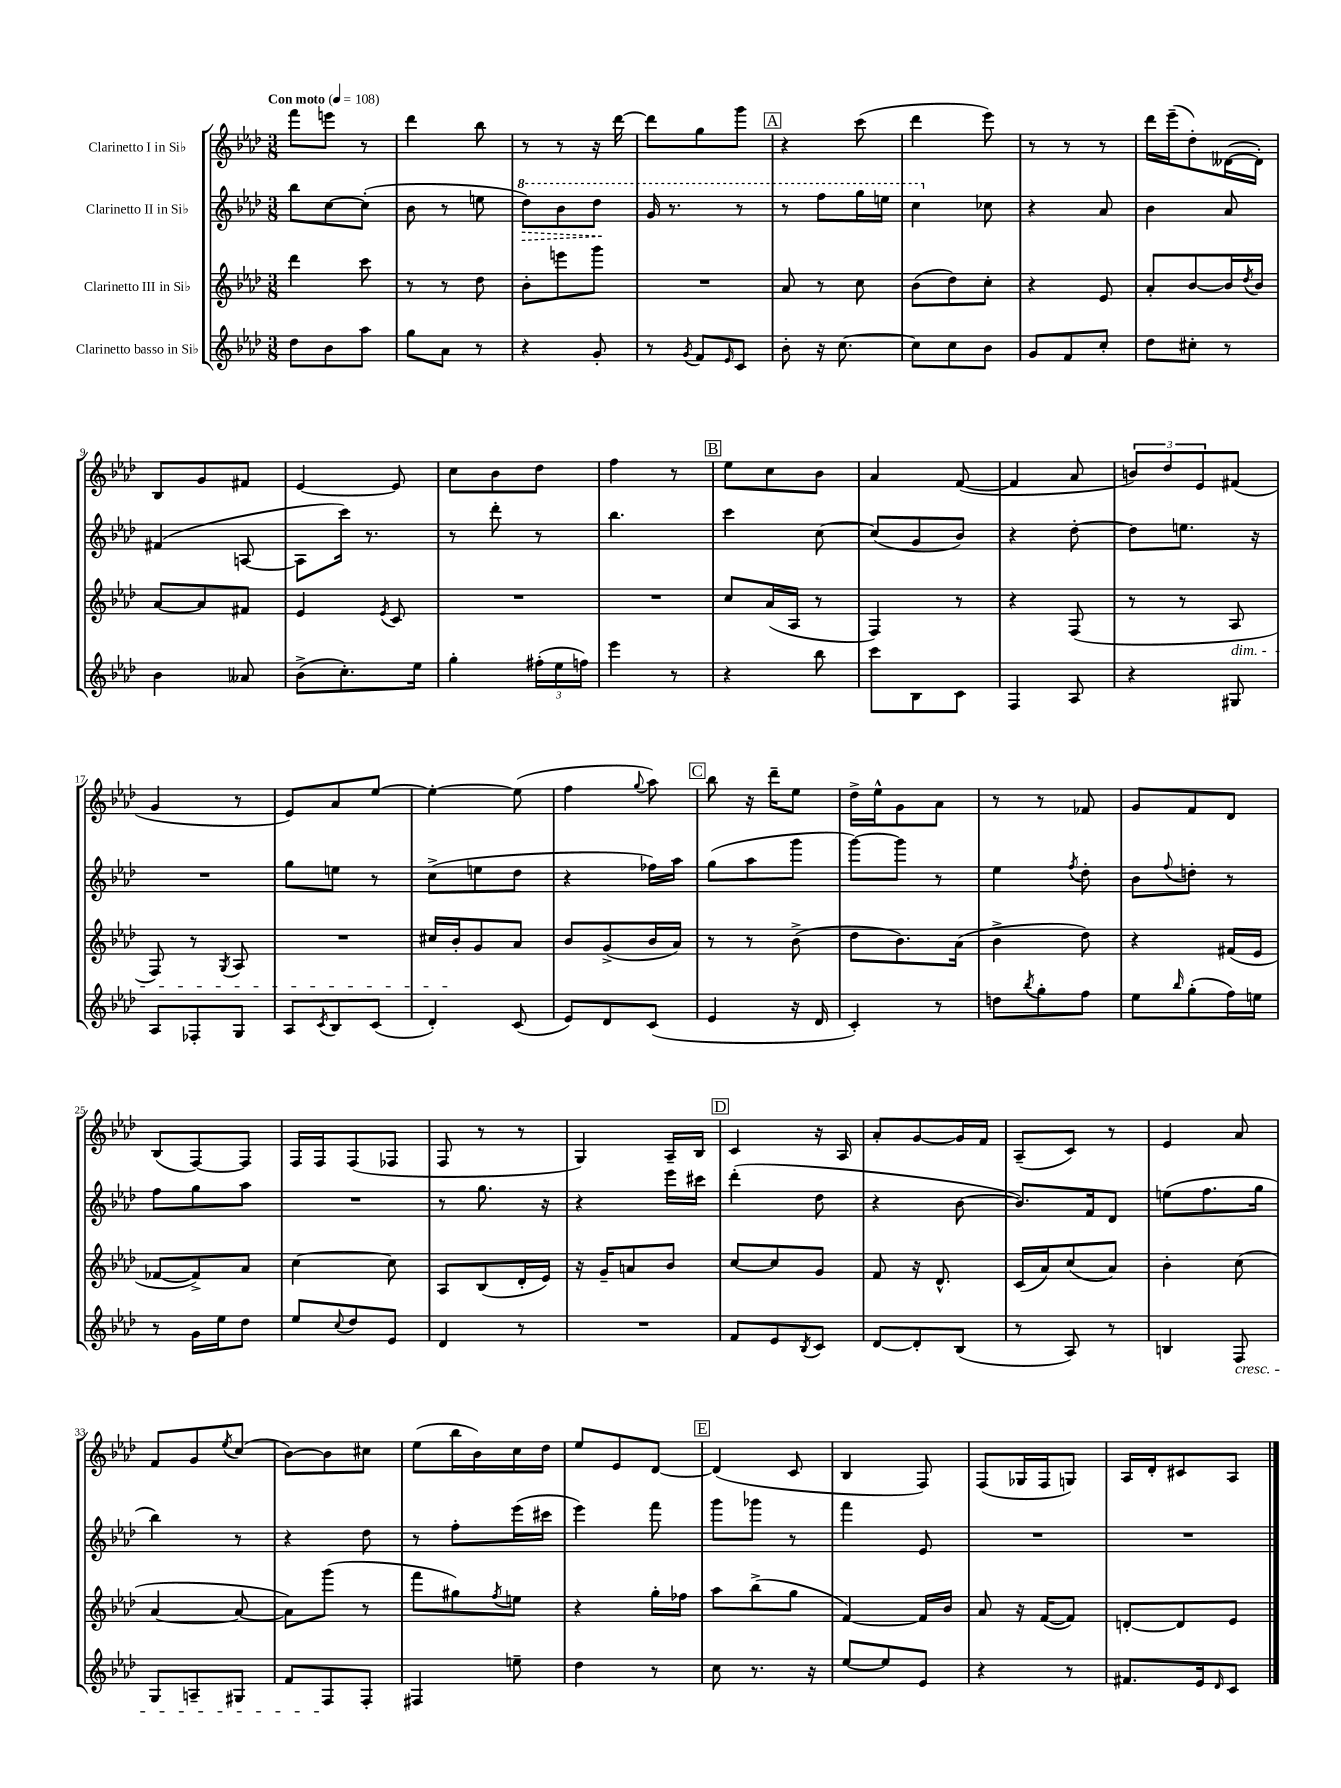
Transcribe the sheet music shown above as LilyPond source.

<<
\new StaffGroup <<
\new Staff = "s0" \with { instrumentName = "Clarinetto I in Sib" } {
    \clef treble \key aes \major \numericTimeSignature \time 3/8 \tempo "Con moto" 4 = 108
    f'''8 e'''8 r8 |
    des'''4 bes''8 |
    r8 r8 r16 des'''16~ |
    des'''8 g''8 g'''8 |
    \mark \markup { \box "A" } r4 c'''8( |
    des'''4 ees'''8) |
    r8 r8 r8 |
    des'''16 ees'''16--( des''8-.) deses'16~( deses'16-.) |
    bes8 g'8 fis'8 |
    ees'4~ ees'8 |
    c''8 bes'8 des''8 |
    f''4 r8 |
    \mark \markup { \box "B" } ees''8 c''8 bes'8 |
    aes'4 f'8~( |
    f'4 aes'8 |
    \tuplet 3/2 { b'8) des''8 ees'8 } fis'8( |
    g'4 r8 |
    ees'8) aes'8 ees''8~ |
    ees''4~-. ees''8( |
    f''4 \appoggiatura { g''8 } aes''8) |
    \mark \markup { \box "C" } bes''8 r16 des'''16-- ees''8 |
    des''16-> ees''16-^ g'8 aes'8 |
    r8 r8 fes'8 |
    g'8 f'8 des'8 |
    bes8( f8~) f8 |
    f16 f16 f8( fes8 |
    f8 r8 r8 |
    g4) aes16-- bes16 |
    \mark \markup { \box "D" } c'4 r16 aes16 |
    aes'8-. g'8~ g'16 f'16 |
    aes8--( c'8) r8 |
    ees'4 aes'8 |
    f'8 g'8 \acciaccatura { ees''8 } c''8( |
    bes'8~) bes'8 cis''8 |
    ees''8( bes''16 bes'16) c''16 des''16 |
    ees''8 ees'8 des'8~ |
    \mark \markup { \box "E" } des'4( c'8 |
    bes4 f8) |
    f8( ges16 f16 g8) |
    aes16 des'16-. cis'8 aes8 \bar "|." |
}
\new Staff = "s1" \with { instrumentName = "Clarinetto II in Sib" } {
    \clef treble \key aes \major \numericTimeSignature \time 3/8
    bes''8 c''8~ c''8-.( |
    bes'8 r8 e''8 |
    \ottava #1 \once \override Hairpin.style = #'dashed-line des'''8\>) bes''8 des'''8\! |
    g''16 r8. r8 |
    \mark \markup { \box "A" } r8 f'''8 g'''16 e'''16 |
    c'''4 \ottava #0 ces''8 |
    r4 aes'8 |
    bes'4 aes'8 |
    fis'4( a8~ |
    a8 c'''16) r8. |
    r8 des'''8-. r8 |
    bes''4. |
    \mark \markup { \box "B" } c'''4 c''8~ |
    c''8( g'8 bes'8) |
    r4 des''8~-. |
    des''8 e''8. r16 |
    R4. |
    g''8 e''8 r8 |
    c''8->( e''8 des''8 |
    r4 fes''16) aes''16 |
    \mark \markup { \box "C" } g''8( aes''8 g'''8 |
    g'''8~) g'''8 r8 |
    ees''4 \acciaccatura { f''8 } des''8-. |
    bes'8 \appoggiatura { f''8 } d''8-. r8 |
    f''8 g''8 aes''8 |
    R4. |
    r8 g''8. r16 |
    r4 ees'''16 cis'''16 |
    \mark \markup { \box "D" } des'''4-.( des''8 |
    r4 bes'8~ |
    bes'8.) f'16 des'8 |
    e''8( f''8. g''16 |
    bes''4) r8 |
    r4 des''8 |
    r8 f''8-. ees'''16( cis'''16 |
    ees'''4) f'''8 |
    \mark \markup { \box "E" } g'''8 ges'''8 r8 |
    f'''4 ees'8 |
    R4. |
    R4. \bar "|." |
}
\new Staff = "s2" \with { instrumentName = "Clarinetto III in Sib" } {
    \clef treble \key aes \major \numericTimeSignature \time 3/8
    des'''4 c'''8 |
    r8 r8 des''8 |
    bes'8-. e'''8 g'''8 |
    R4. |
    \mark \markup { \box "A" } aes'8 r8 c''8 |
    bes'8( des''8) c''8-. |
    r4 ees'8 |
    aes'8-. bes'8~ bes'16 \acciaccatura { des''8 } bes'16 |
    aes'8~ aes'8 fis'8 |
    ees'4 \acciaccatura { ees'8 } c'8 |
    R4. |
    R4. |
    \mark \markup { \box "B" } c''8 aes'16( aes16 r8 |
    f4) r8 |
    r4 f8( |
    r8 r8 aes8\dim |
    f8) r8 \acciaccatura { g8 } aes8 |
    R4. |
    cis''16 bes'16-.\! g'8 aes'8 |
    bes'8 g'8->( bes'16 aes'16) |
    \mark \markup { \box "C" } r8 r8 bes'8->( |
    des''8 bes'8.) aes'16( |
    bes'4-> des''8) |
    r4 fis'16( ees'16 |
    fes'8~ fes'8->) aes'8 |
    c''4~ c''8 |
    aes8 bes8( des'16-. ees'16) |
    r16 g'16-- a'8 bes'8 |
    \mark \markup { \box "D" } c''8~ c''8 g'8 |
    f'8 r16 des'8.-^ |
    c'16( aes'16) c''8( aes'8) |
    bes'4-. c''8( |
    aes'4~ aes'8~ |
    aes'8) g'''8( r8 |
    f'''8 gis''8) \acciaccatura { f''8 } e''8 |
    r4 g''16-. fes''16 |
    \mark \markup { \box "E" } aes''8 bes''8->( g''8 |
    f'4~) f'16 bes'16 |
    aes'8 r16 f'16~( f'8) |
    d'8~-. d'8 ees'8 \bar "|." |
}
\new Staff = "s3" \with { instrumentName = "Clarinetto basso in Sib" } {
    \clef treble \key aes \major \numericTimeSignature \time 3/8
    des''8 bes'8 aes''8 |
    g''8 aes'8 r8 |
    r4 g'8-. |
    r8 \acciaccatura { g'8 } f'8 \grace { ees'16 } c'8 |
    \mark \markup { \box "A" } bes'8-. r16 c''8.~ |
    c''8 c''8 bes'8 |
    g'8 f'8 c''8-. |
    des''8 cis''8-. r8 |
    bes'4 aeses'8 |
    bes'8->( c''8.-.) ees''16 |
    g''4-. \tuplet 3/2 { fis''16-.( ees''16 f''16) } |
    ees'''4 r8 |
    \mark \markup { \box "B" } r4 bes''8 |
    c'''8 bes8 c'8 |
    f4 aes8 |
    r4 gis8 |
    aes8 fes8-. g8 |
    aes8 \acciaccatura { c'8 } bes8 c'8( |
    des'4-.) c'8( |
    ees'8) des'8 c'8( |
    \mark \markup { \box "C" } ees'4 r16 des'16 |
    c'4-.) r8 |
    d''8 \acciaccatura { bes''8 } g''8-. f''8 |
    ees''8 \grace { bes''16 } g''8-.( f''16) e''16 |
    r8 g'16 ees''16 des''8 |
    ees''8 \appoggiatura { c''8 } des''8 ees'8 |
    des'4 r8 |
    R4. |
    \mark \markup { \box "D" } f'8 ees'8 \acciaccatura { bes8 } c'8 |
    des'8~ des'8-. bes8( |
    r8 aes8) r8 |
    b4 f8\cresc |
    g8 a8-- gis8 |
    f'8 f8\! f8-. |
    fis4 e''8-- |
    des''4 r8 |
    \mark \markup { \box "E" } c''8 r8. r16 |
    ees''8~ ees''8 ees'8 |
    r4 r8 |
    fis'8. ees'16 \grace { des'16 } c'8 \bar "|." |
}
>>
>>
